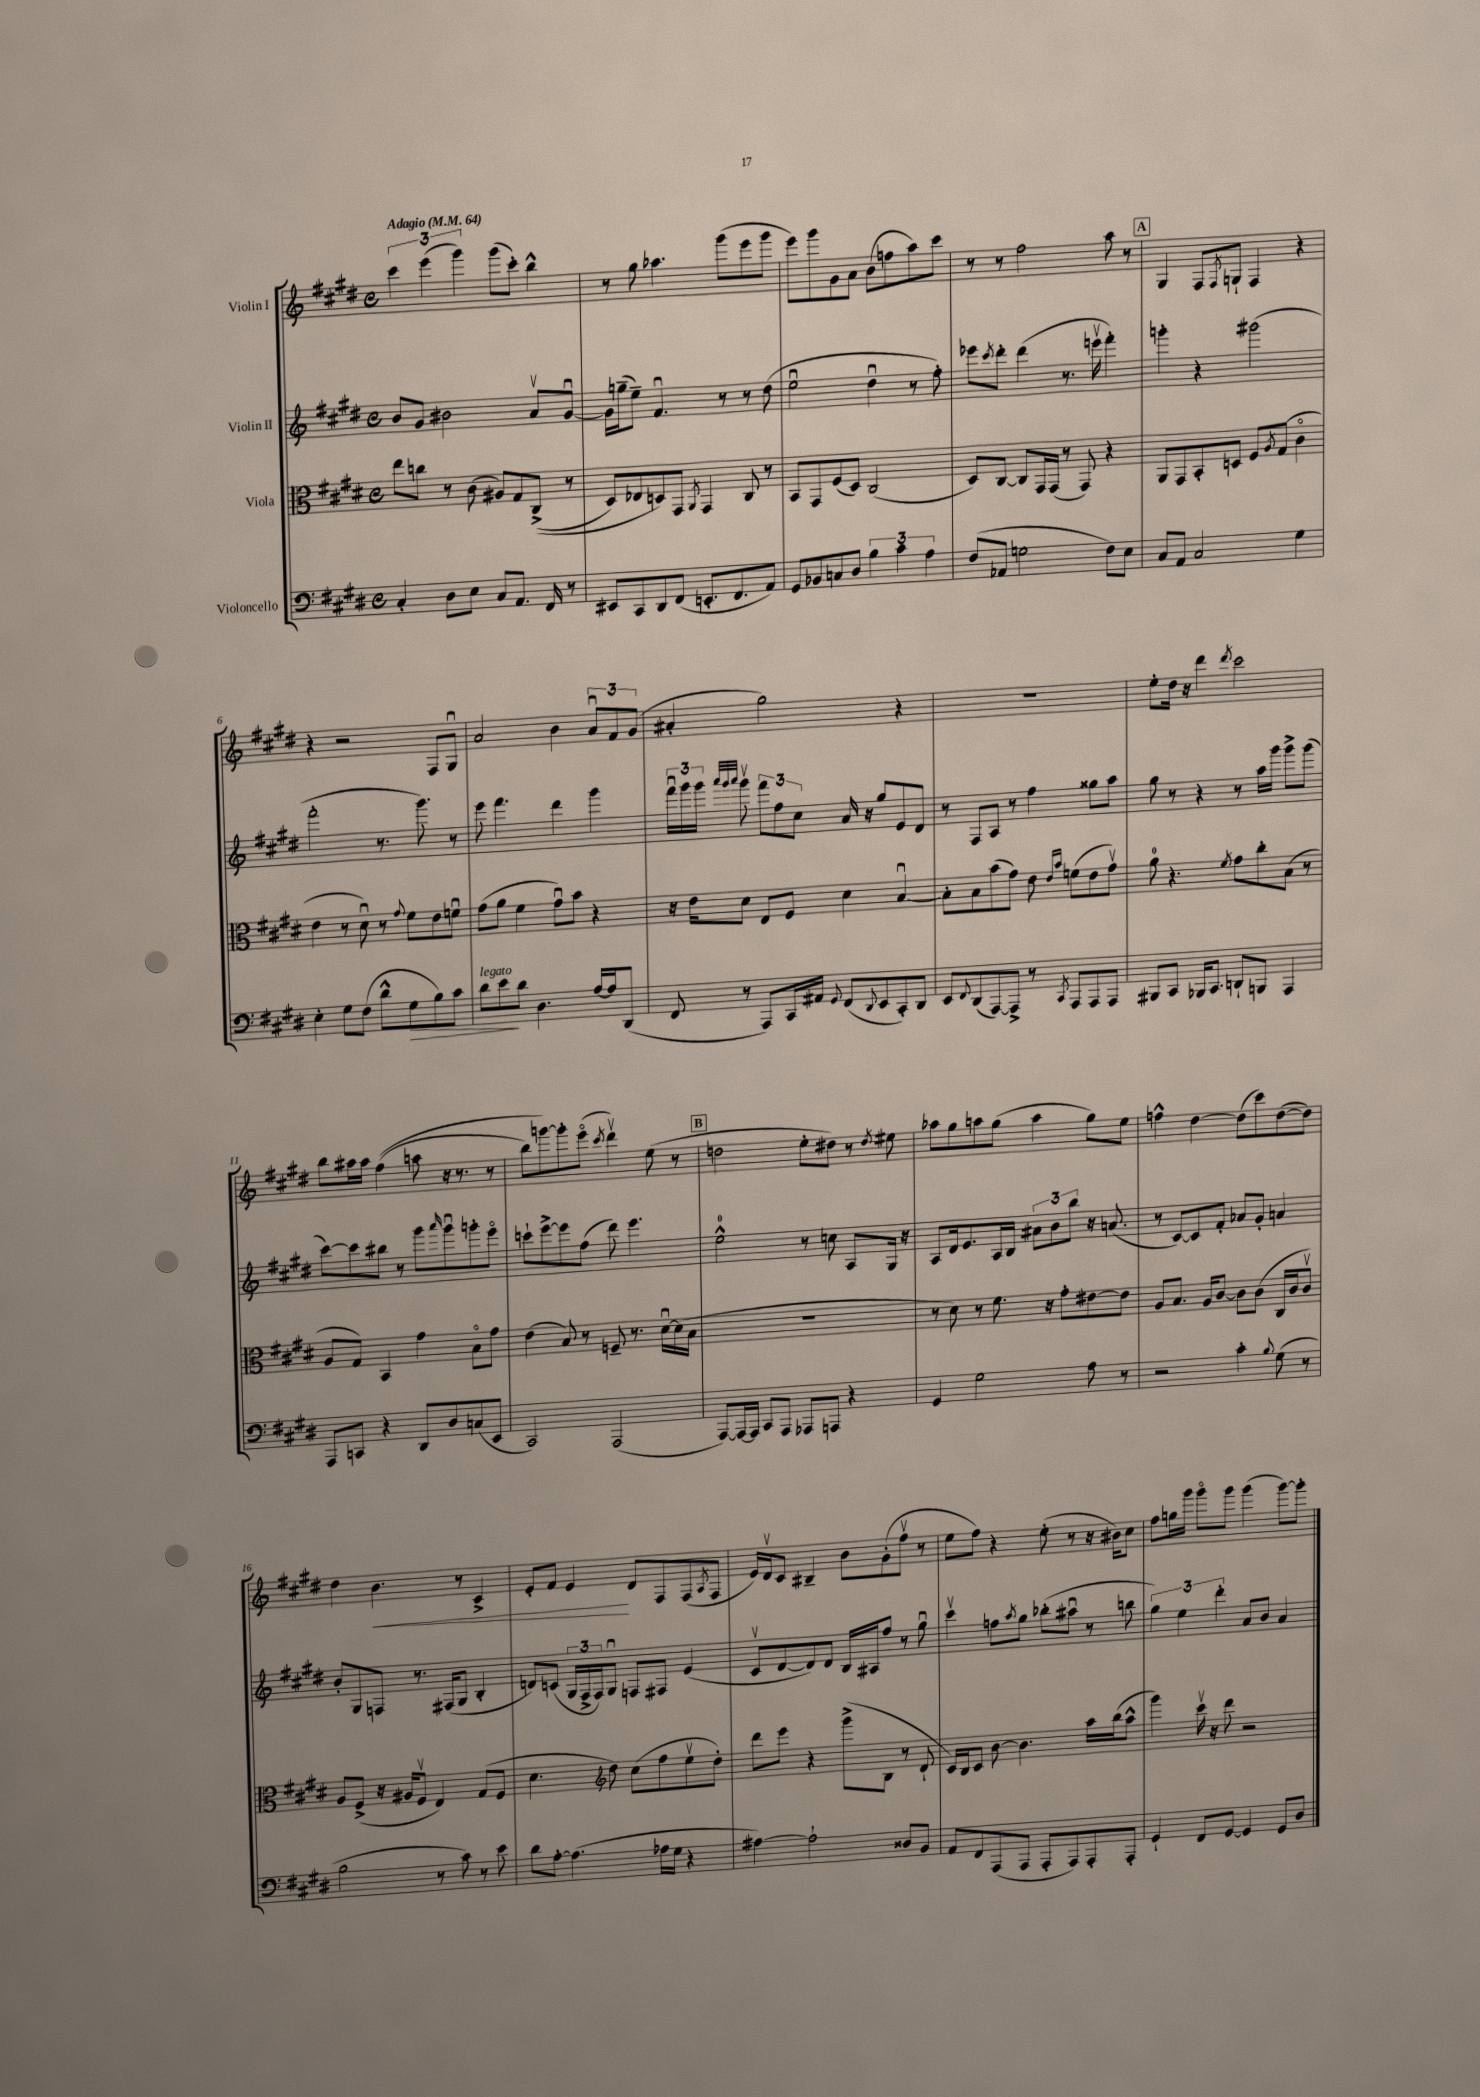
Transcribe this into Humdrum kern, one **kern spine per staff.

**kern	**kern	**kern	**kern
*staff4	*staff3	*staff2	*staff1
*clefF4	*clefC3	*clefG2	*clefG2
*k[f#c#g#d#]	*k[f#c#g#d#]	*k[f#c#g#d#]	*k[f#c#g#d#]
*M4/4	*M4/4	*M4/4	*M4/4
*met(c)	*met(c)	*met(c)	*met(c)
*MM64	*MM64	*MM64	*MM64
4C#'	8ee	8b	6ccc#
.	8cc	8g#	.
.	.	.	(6eee
8D#	8r	2b#	.
.	.	.	6ggg#)
8E	(8c#	.	.
8C#	8A#)	.	(8ggg#
8.AA	8G#	.	8ccc#')
.	&((8C#^	8av	4bb^^
16FF#	.	.	.
8r	8r	[8g#u	.
=	=	=	=
8EE#	8D#)	16g#]	8r
.	.	(16gg~	.
8CC#	8E-	8ee~)	8gg#
8DD#	8D&)	4.f#u	4.aa-
(8FF#	8GG#	.	.
.	8qAA	.	.
8.EE'	4GG#	.	.
.	.	8r	(8ggg#
8.FF#	.	.	.
.	8C#	8r	8eee
8AA)	8r	(8dd#	8ggg#
=	=	=	=
8GG#	8BB	2eeu	8eee)
8BB-	8GG#	.	8ggg#
8C	(8F#	.	8g#
8D#	8D#)	.	8a
6B	(2C#	4dd#u	(8b
.	.	.	8ff
6c#	.	.	.
.	.	8r	8aa)
6A	.	.	.
.	.	8ff#')	8ccc#
=	=	=	=
(8F#	8D#)	8eee-	8r
.	.	8qccc#	.
8AA-	[8C#	8ddd#'	8r
2G	8C#]	(4ddd#	2ff#
.	16GG#	.	.
.	(16GG#	.	.
.	8r	8.r	.
.	8GG#)	.	.
.	.	16eeev	.
8F#)	4r	4fff#')	8aa
8E	.	.	8r
=	=	=	=
8C#	8AA	4ggg'	4G#
8AA	8GG#	.	.
2C#	8BB'	4r	8F#
.	.	.	8qF#
.	8D	.	8G`
.	8F#	(2ggg#	4F#
.	8qA	.	.
.	(8G#	.	.
4G#	4c#o	.	4r
=	=	=	=
4E'	4e	2fff#'	4r
8G#	8r	.	2r
(8F#	8d#u)	.	.
8d#^^	8r	8.r	.
.	8qqg#	.	.
8G#	8f#	.	.
.	.	8.ggg#)	.
8B)	8e	.	8F#
8c#	8fu	8r	8G#u
=	=	=	=
8d#	(8g#	8eee	2a
8e	8a	4.fff#	.
8d#	4f#	.	.
4.D#	.	.	.
.	8g#u)	4ddd#	4b
.	8b	.	.
[16A	4r	4ggg#	12au
16A]	.	.	.
.	.	.	12f#
(8DD#	.	.	.
.	.	.	(12g#
=	=	=	=
8FF#	16r	24fff#u	4a#'
.	.	24ggg#	.
.	16e	.	.
.	.	24ggg#	.
.	.	32qqaaa	.
.	.	32qqggg#	.
.	.	32qqaaa	.
8r	8d#	8ggg#v	.
8AAA)	8E	12fff#	2gg#)
.	.	12ff#	.
16CC#	8F#	.	.
.	.	12cc#	.
16AA#	.	.	.
8qqGG#	.	.	.
(8FF#	4d#	16a	.
.	.	16r	.
8qqDD#	.	.	.
8EE	.	8gg#	.
8CC#')	[4Bu	8e	4r
8DD#	.	8d#	.
=	=	=	=
8EE	8B']	8r	1r
8qqFF#	.	.	.
(8DD#	8B	8F#	.
[8AAA)	(8b	8A	.
8AAA^]	8g#)	8r	.
8r	8e	4ff#	.
.	16qqe	.	.
8qCC#	16qqb	.	.
8AAA	(8f	.	.
8AAA	8e	8gg##	.
8AAA	8g#v)	8aa	.
=	=	=	=
8BBB#	8a	8gg#	8ee'
8CC#	4.r	8r	16dd#
.	.	.	16r
16BBB-	.	4r	4ddd#
8.CC#	.	.	.
.	8qf#	.	8qddd#
8DD`	8g#	8r	2ccc#
8BBB	8cc#'	16aa	.
.	.	16ggg#	.
4AAA	(8B	8ggg#^	.
.	8r	(8ggg#	.
=	=	=	=
8AAA	8A	[8ccc#)	8bb
8CC	8G#)	8ccc#]	16aa#
.	.	.	16aa#
4r	4BB	8bb#	&((4ff#
.	.	8r	.
8DD#	4g#	8ggg#	8aa
.	.	16qqaaa	.
8D#	.	8ggg#u	16r
.	.	.	8.r
(8C	8Bo	8ggg'	.
8EE	8g#	8eeeo	8r
=	=	=	=
2CC#)	(4e	8ccc`	8bb)
.	.	[8eee^	[8ggg&)
.	8B)	8eee]	8ggg']
.	8r	(8ff#	(8eeeo
.	.	.	8qccc#
(2AAA	8F~	8ddd#)	4ddd#v)
.	8.r	4.eee	.
.	.	.	(8ee
.	[16d#u	.	.
.	(16d#]	.	8r
.	16B	.	.
=	=	=	=
[8AAA)	1r	2ee^^	2dd
16AAA_	.	.	.
16AAA]	.	.	.
8CC#	.	.	.
8AAA	.	.	.
8AAA-	.	8r	8ee'
8AAA	.	8cc	8dd#)
4r	.	8A	8r
.	.	.	8qdd#
.	.	16G#	8ee#
.	.	16r	.
=	=	=	=
4GG#	8r	8A	8aa-
.	8d#)	16d#	8gg#
.	.	8.e	.
2G#	8r	.	8aa
.	8.f#	16A	(8gg#
.	.	16B	.
.	.	12a#	4aa
.	16r	.	.
.	.	12b	.
.	8g#'	.	.
.	.	12bb	.
8A	[8e#	16r	8gg#)
.	.	(8.a	.
8r	8e#]	.	8ee
=	=	=	=
2r	8A	8r	4ff^^
.	8.B	[8c#)	.
.	.	8c#]	[4dd#
.	16A	.	.
.	[8c#	8f#'	.
4c#'	8c#]	8a-	(8dd#]
.	(8c#	8g#'	8ccc#)
8qqB	.	.	.
(8G#	16C#	4a	([8dd#
.	16c#	.	.
8r	8c#v)	.	8dd#])
=	=	=	=
2B	8A	8b'	4dd#
.	(8F#^	8G#	.
.	16r	8F	4.b
.	16A#	.	.
.	8F#v	8.r	.
8r	4E)	.	.
.	.	(16F#	.
8c#)	.	8G#	8r
8r	(8G#	4B'	4c#^
8e	8F#	.	.
=	=	=	=
8d#	4.d#	8d)	8e'
[8A'	.	(8c	8f#
(4.A]	.	24G#	4e
.	.	24F#^	.
.	.	24F#)	.
*	*clefG2	*	*
.	8dd#)	8G#u	.
.	(8cc#	8F	8d#
16A-	8ff#	8F#	8F#
16G#	.	.	.
4r	8eev	(4e	(8F#
.	.	.	8qA
.	8dd#')	.	8F#
=	=	=	=
[4A#)	8ddd#	8c#v	16e)
.	.	.	16d#v
.	8eee	[8d#	8c#
2A#`]	4r	8d#])	4B#~
.	.	8d#	.
.	(8ggg#^	16B	8b
.	.	16A#	.
.	8B	8ff#	(8g#'
8D##	8r	8r	8ff#v
8BB	8d#`	8gg#u	8r
=	=	=	=
8AA	16c#)	4ccc#v	8ee
.	16B	.	.
8FF#	8c#	.	8ff#)
(8AAA	[8b	8ff	4r
.	.	8qaa	.
8AAA	4.b]	8gg#	.
8AAA'	.	(8bb-'	(8ee'
8AAA)	.	8aa#u	8r
8AAA'	16aa	8r	16r
.	(16bb	.	16b#)
8AAA'	8aa^^	8bb	8cc#
=	=	=	=
4GG#`	4ggg#)	6gg#)	8ff#
.	.	.	16gg
.	.	6ee	.
.	.	.	16ggg#
8FF#	16ccc#v	.	8ggg#o
.	16r	.	.
.	.	6ddd#'	.
[8GG#	8ddd#	.	8ggg#
4GG#]	2r	8a	(4ggg#
.	.	8b	.
8GG#	.	4a	[8ggg#)
8D#	.	.	8ggg#']
==	==	==	==
*-	*-	*-	*-
